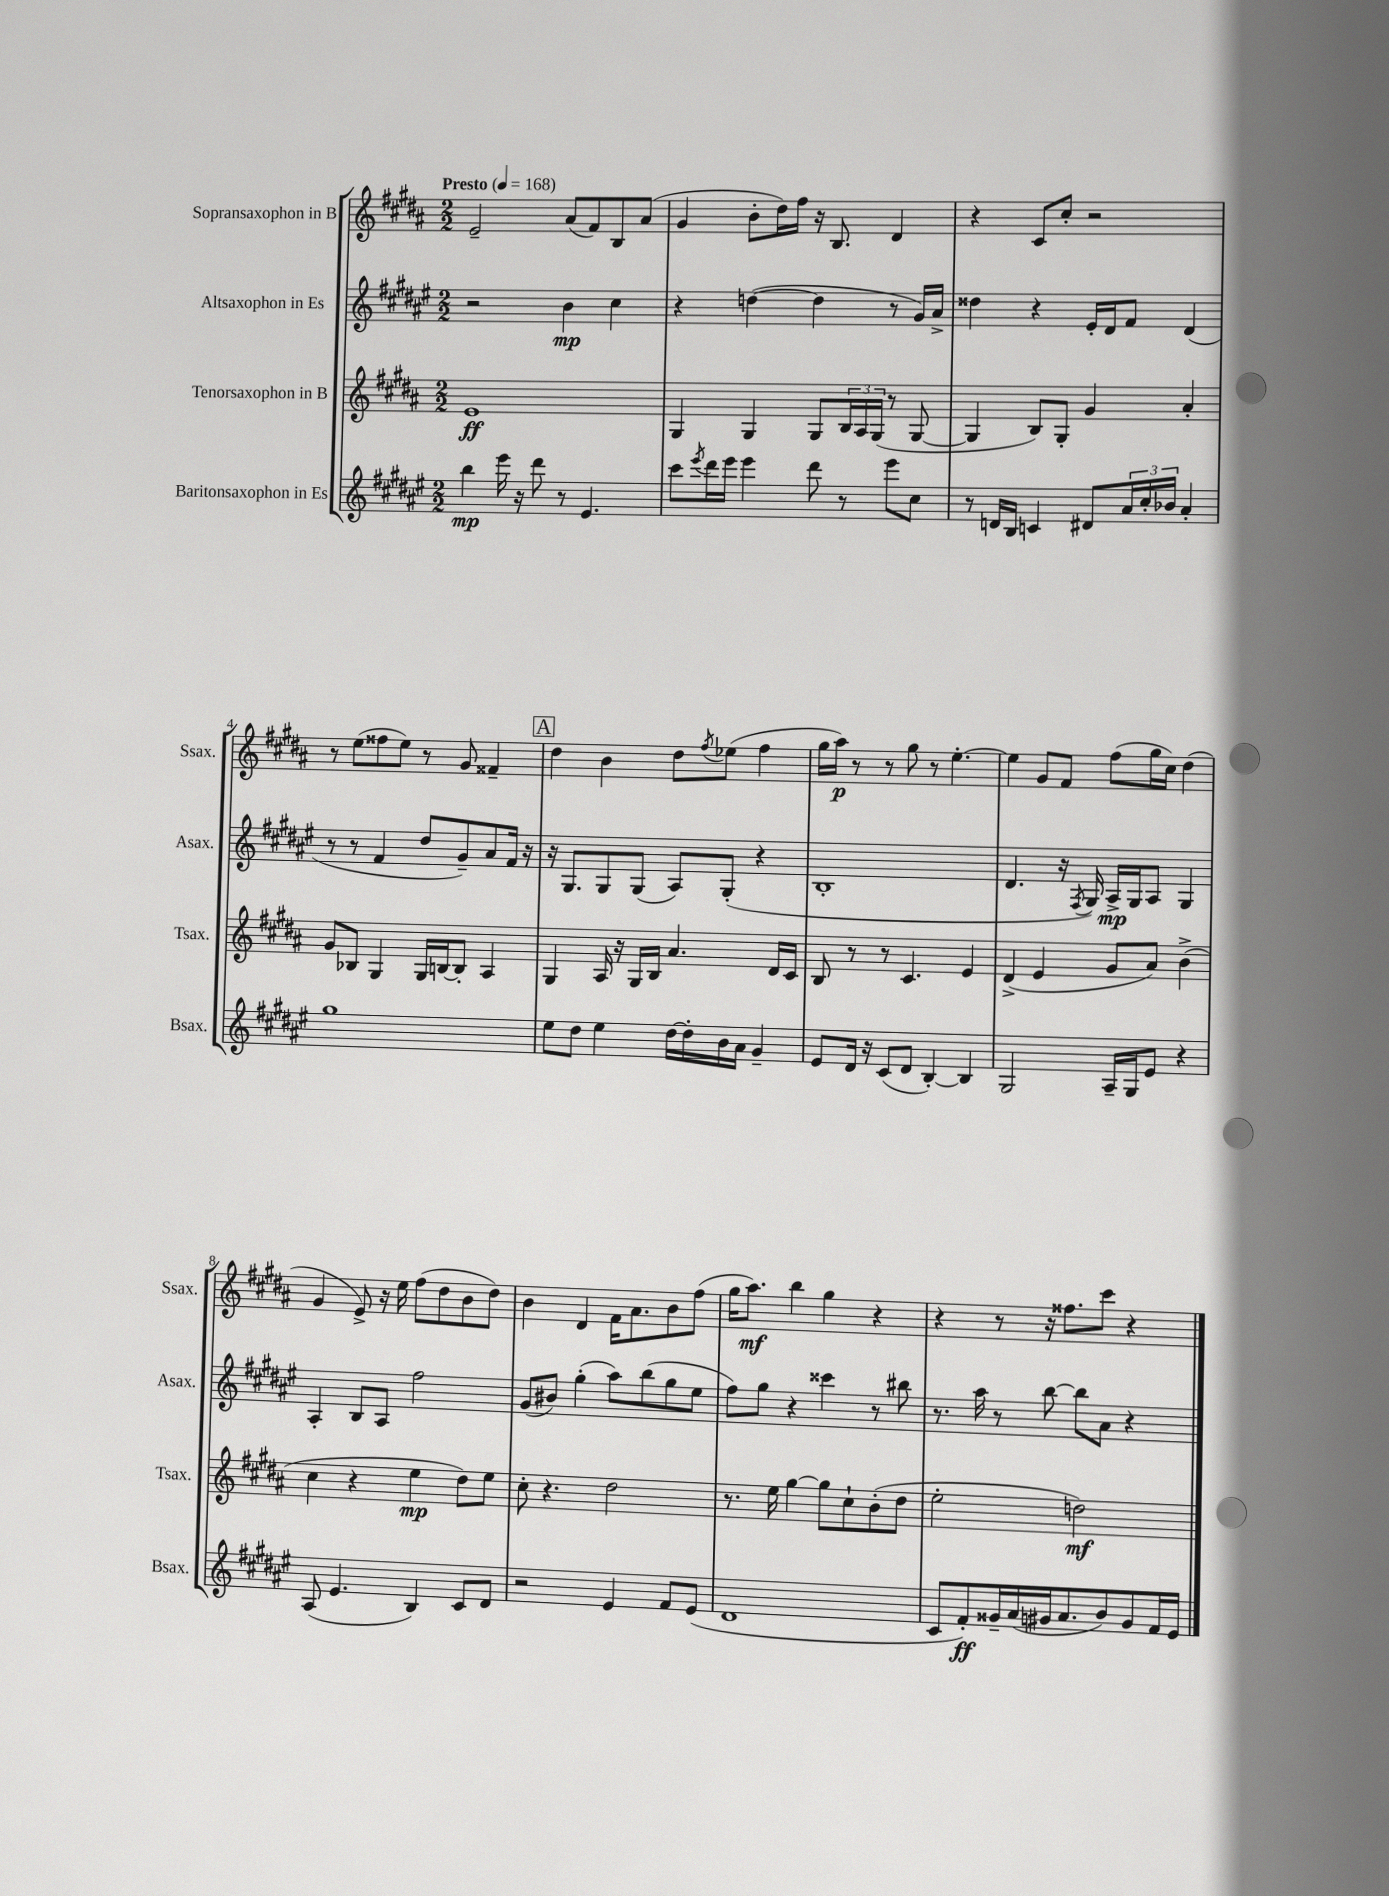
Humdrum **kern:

**kern	**kern	**kern	**kern
*staff4	*staff3	*staff2	*staff1
*clefG2	*clefG2	*clefG2	*clefG2
*k[f#c#g#d#a#e#]	*k[f#c#g#d#a#]	*k[f#c#g#d#a#e#]	*k[f#c#g#d#a#]
*M2/2	*M2/2	*M2/2	*M2/2
*MM168	*MM168	*MM168	*MM168
4bb	1e	2r	2e~
16eee#	.	.	.
16r	.	.	.
8ddd#	.	.	.
8r	.	4b	(8a#
4.e#	.	.	8f#)
.	.	4cc#	8B
.	.	.	(8a#
=	=	=	=
8ccc#	4G#	4r	4g#
8qeee#	.	.	.
16ddd#	.	.	.
16eee#	.	.	.
4eee#	4G#	([4dd	8b'
.	.	.	16dd#)
.	.	.	16ff#
8ddd#	8G#	4dd]	16r
.	.	.	8.B
8r	24B	.	.
.	24A#	.	.
.	(24G#	.	.
8eee#	8r	8r	4d#
8cc#	[8G#	16g#)	.
.	.	16a#^	.
=	=	=	=
8r	4G#]	4dd##	4r
16d	.	.	.
16B	.	.	.
4c	8B)	4r	8c#
.	8G#'	.	8cc#'
8d#	4g#	16e#'	2r
.	.	16d#	.
24a#	.	8f#	.
24cc#'	.	.	.
24b-	.	.	.
4a#'	4a#'	(4d#	.
=	=	=	=
1gg#	8g#	8r	8r
.	8B-	8r	(8ee
.	4G#	4f#	8ff##
.	.	.	8ee)
.	16G#	8dd#	8r
.	[16B	.	.
.	8B']	8g#~)	8g#
.	4A#	8a#	4f##~
.	.	16f#	.
.	.	16r	.
=	=	=	=
8ee#	4G#	16r	4dd#
.	.	8.G#	.
8dd#	.	.	.
4ee#	16A#	8G#	4b
.	16r	.	.
.	16G#	(8G#	.
.	16B	.	.
[16dd#	4.a#	8A#)	8dd#
16dd#']	.	.	.
.	.	.	8qff#
16b	.	(8G#'	(8ee-
16a#	.	.	.
4g#~	.	4r	4ff#
.	16d#	.	.
.	16c#	.	.
=	=	=	=
8e#	8B	1B'	16gg#
.	.	.	16aa#)
16d#	8r	.	8r
16r	.	.	.
(8c#	8r	.	8r
8d#	4.c#	.	8gg#
[4B')	.	.	8r
.	.	.	[4.ee'
4B]	4e	.	.
=	=	=	=
2G#	(4d#^	4.d#	4ee]
.	4e	.	8g#
.	.	16r	8f#
.	.	8qF#	.
.	.	16G#)	.
16A#~	8g#	16A#^	(8ff#
16G#	.	16G#	.
8e#	8a#)	8A#	16gg#
.	.	.	16cc#)
4r	(4b^	4G#	(4dd#
=	=	=	=
(8A#	4cc#	4A#'	4g#
4.e#	.	.	.
.	4r	8B	8e^)
.	.	8A#	16r
.	.	.	16ee
4B)	4ee	2ff#	(8ff#
.	.	.	8dd#
8c#	8dd#)	.	8b
8d#	8ee	.	8dd#)
=	=	=	=
2r	8cc#'	(8g#	4b
.	4.r	8b#)	.
.	.	(4gg#'	4d#
4e#	2dd#	8aa#)	16f#
.	.	.	8.a#
.	.	(8bb	.
8f#	.	8gg#	8b
(8e#	.	8ee#	(8ff#
=	=	=	=
1d#	8.r	8ff#)	16gg#
.	.	.	8.aa#)
.	.	8gg#	.
.	16ee	.	.
.	[4gg#	4r	4bb
.	8gg#]	4ccc##	4gg#
.	8cc#`	.	.
.	(8b'	8r	4r
.	8dd#	8bb#	.
=	=	=	=
8c#	2ee'	8.r	4r
8f#')	.	.	.
.	.	16aa#	.
16g##~	.	8r	8r
(16a#	.	.	.
16g#	.	[8bb	16r
8.a#	.	.	8.ff##
.	2dd)	8bb]	.
8b)	.	8a#	8ccc#
8g#	.	4r	4r
16f#	.	.	.
16e#	.	.	.
==	==	==	==
*-	*-	*-	*-
